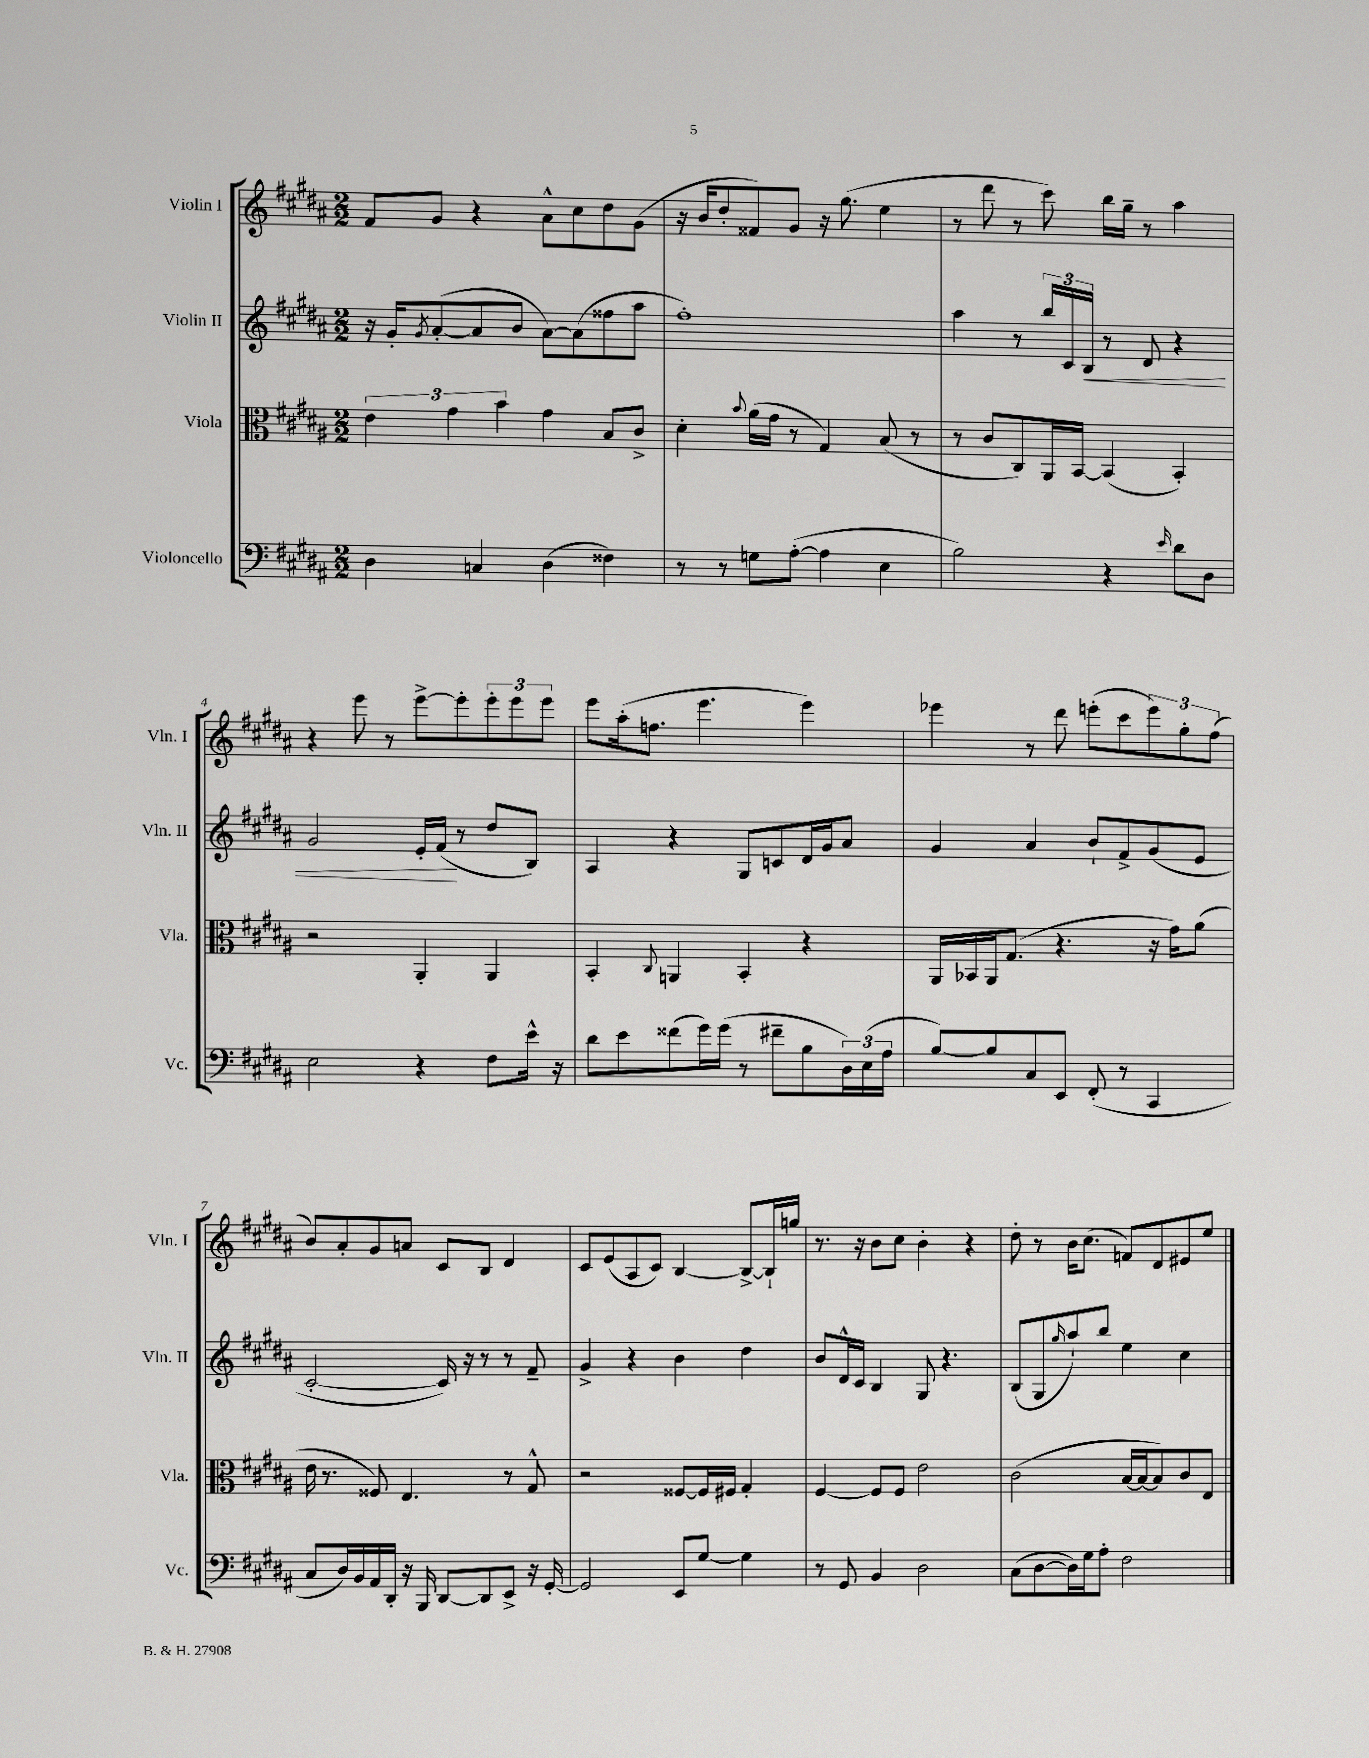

**kern	**kern	**kern	**dynam	**kern
*part4	*part3	*part2	*part2	*part1
*staff4	*staff3	*staff2	*staff2	*staff1
*I"Violoncello	*I"Viola	*I"Violin II	*	*I"Violin I
*I'Vc.	*I'Vla.	*I'Vln. II	*	*I'Vln. I
*clefF4	*clefC3	*clefG2	*	*clefG2
*k[f#c#g#d#a#]	*k[f#c#g#d#a#]	*k[f#c#g#d#a#]	*	*k[f#c#g#d#a#]
*M2/2	*M2/2	*M2/2	*	*M2/2
=1	=1	=1	=1	=1
4D#\	6e\	16r	.	8f#/L
.	.	16g#'/KL	.	.
.	.	8qg#/	.	.
.	.	([8a#'/	.	8g#/J
.	6g#\	.	.	.
4Cn/	.	8a#/]	.	4r
.	6b\	.	.	.
.	.	8b/J	.	.
(4D#\	4g#\	[8a#\L)	.	8a#^^\L
.	.	(8a#\]	.	8cc#\
4F##X\)	8B/L	8ff##X\	.	8dd#\
.	8c#^/J	8aa#\J	.	(8g#\J
=2	=2	=2	=2	=2
8r	4d#'\	1ff#')	.	16r
.	.	.	.	16b/KL
8r	.	.	.	8dd#'/
.	8qqb/	.	.	.
8Gn\L	(16a#\LL	.	.	8f##X/)
.	16g#\JJ	.	.	.
([8A#'\J	8r	.	.	8g#/J
4A#\]	4G#/)	.	.	16r
.	.	.	.	(8.gg#\
4E\	(8B/	.	.	4ee\
.	8r	.	.	.
=3	=3	=3	=3	=3
2B\)	8r	4aa#\	.	8r
.	8c#/L	.	.	8ddd#\
.	8C#/)	8r	.	8r
.	16AA#/L	24bb/LL	.	8ccc#\)
.	.	24c#/	.	.
.	[16BB/JJ	.	.	.
!	!	!	!LO:HP:b	!
.	.	24B/JJ	<	.
4r	(4BB/]	8r	.	16bb\LL
.	.	.	.	16gg#~\JJ
.	.	8d#/	.	8r
16qqe/	.	.	.	.
8d#\L	4BB'/)	4r	.	4aa#\
8D#\J	.	.	.	.
!!LO:LB:g=z
=4	=4	=4	=4	=4
2E\	2r	2g#/	.	4r
.	.	.	.	8eee\
.	.	.	.	8r
4r	4AA#'/	16e'/LL	.	[8eee^\L
.	.	(16f#/JJ	.	.
.	.	8r	[	8eee'\]
8F#\L	4AA#/	8dd#/L	.	12eee'\
.	.	.	.	12eee\
16e^^\Jk	.	8B/J)	.	.
.	.	.	.	12eee\J
16r	.	.	.	.
=5	=5	=5	=5	=5
8d#\L	4BB'/	4A#/	.	8eee\L
8e\	.	.	.	(16aa#'\k
.	.	.	.	8.ffn\J
.	8qqC#/	.	.	.
(8f##X\	4AAn/	4r	.	.
16g#\L)	.	.	.	4.eee\
(16g#\JJ	.	.	.	.
8r	4BB'/	8G#/L	.	.
8f#X~\L	.	8cn/	.	.
8B\	4r	16d#/L	.	4eee\)
.	.	16g#/J	.	.
24D#\L)	.	8a#/J	.	.
(24E\	.	.	.	.
24A#\JJ	.	.	.	.
=6	=6	=6	=6	=6
[8B/L)	16AA#/LL	4g#/	.	4eee-X\
.	16BB-X/	.	.	.
8B/]	16AA#/J	.	.	.
.	(8.G#/J	.	.	.
8C#/	.	4a#/	.	8r
8EE/J	4.r	.	.	8ddd#\
(8FF#'/	.	8b`/L	.	(8eeen'\L
8r	.	8f#^/	.	8ccc#\
4CC#/	16r	(8g#/	.	12eee\)
.	16g#\KL)	.	.	.
.	.	.	.	12gg#'\
.	(8a#\J	8e/J	.	.
.	.	.	.	(12ff#\J
!!LO:LB:g=z
=7	=7	=7	=7	=7
8C#/L	16e\	[2c#'/	.	8b/L)
.	8.r	.	.	.
16D#/L)	.	.	.	8a#'/
16BB/	.	.	.	.
16AA#/	8F##X/)	.	.	8g#/
16DD#'/JJ	.	.	.	.
16r	4.E/	.	.	8an/J
16BBB/	.	.	.	.
[8DD#/L	.	16c#/])	.	8c#/L
.	.	16r	.	.
8DD#/]	.	8r	.	8B/J
8EE^/J	8r	8r	.	4d#/
16r	8G#^^/	8f#~/	.	.
[16GG#'/	.	.	.	.
=8	=8	=8	=8	=8
2GG#/]	2r	4g#^/	.	8c#/L
.	.	.	.	(8e/
.	.	4r	.	8A#/
.	.	.	.	8c#/J)
8EE/L	[8F##X/L	4b\	.	[4B/
[8G#/J	16F##/L]	.	.	.
.	16F#X/JJ	.	.	.
4G#\]	4G#'/	4dd#\	.	8B^/L_
.	.	.	.	16B`/L]
.	.	.	.	16ggn/JJ
=9	=9	=9	=9	=9
8r	[4F#/	8b/L	.	8.r
8GG#/	.	16d#^^/L	.	.
.	.	16c#/JJ	.	16r
4BB/	8F#/L]	4B/	.	8b\L
.	8F#/J	.	.	8cc#\J
2D#\	2e\	8G#/	.	4b'\
.	.	4.r	.	.
.	.	.	.	4r
=10	=10	=10	=10	=10
(8C#\L	(2c#\	(8B/L	.	8dd#'\
[8D#\	.	8G#/	.	8r
.	.	16qqgg#/	.	.
16D#\L])	.	8aa#`/)	.	16b\KL
16G#\J	.	.	.	(8.cc#\J
8A#'\J	.	8bb/J	.	.
2F#\	[16B/LL	4ee\	.	8fn/L)
.	16B/J_	.	.	.
.	8B/])	.	.	8d#/
.	8c#/	4cc#\	.	8e#X/
.	8E/J	.	.	8ee/J
==	==	==	==	==
*-	*-	*-	*-	*-
